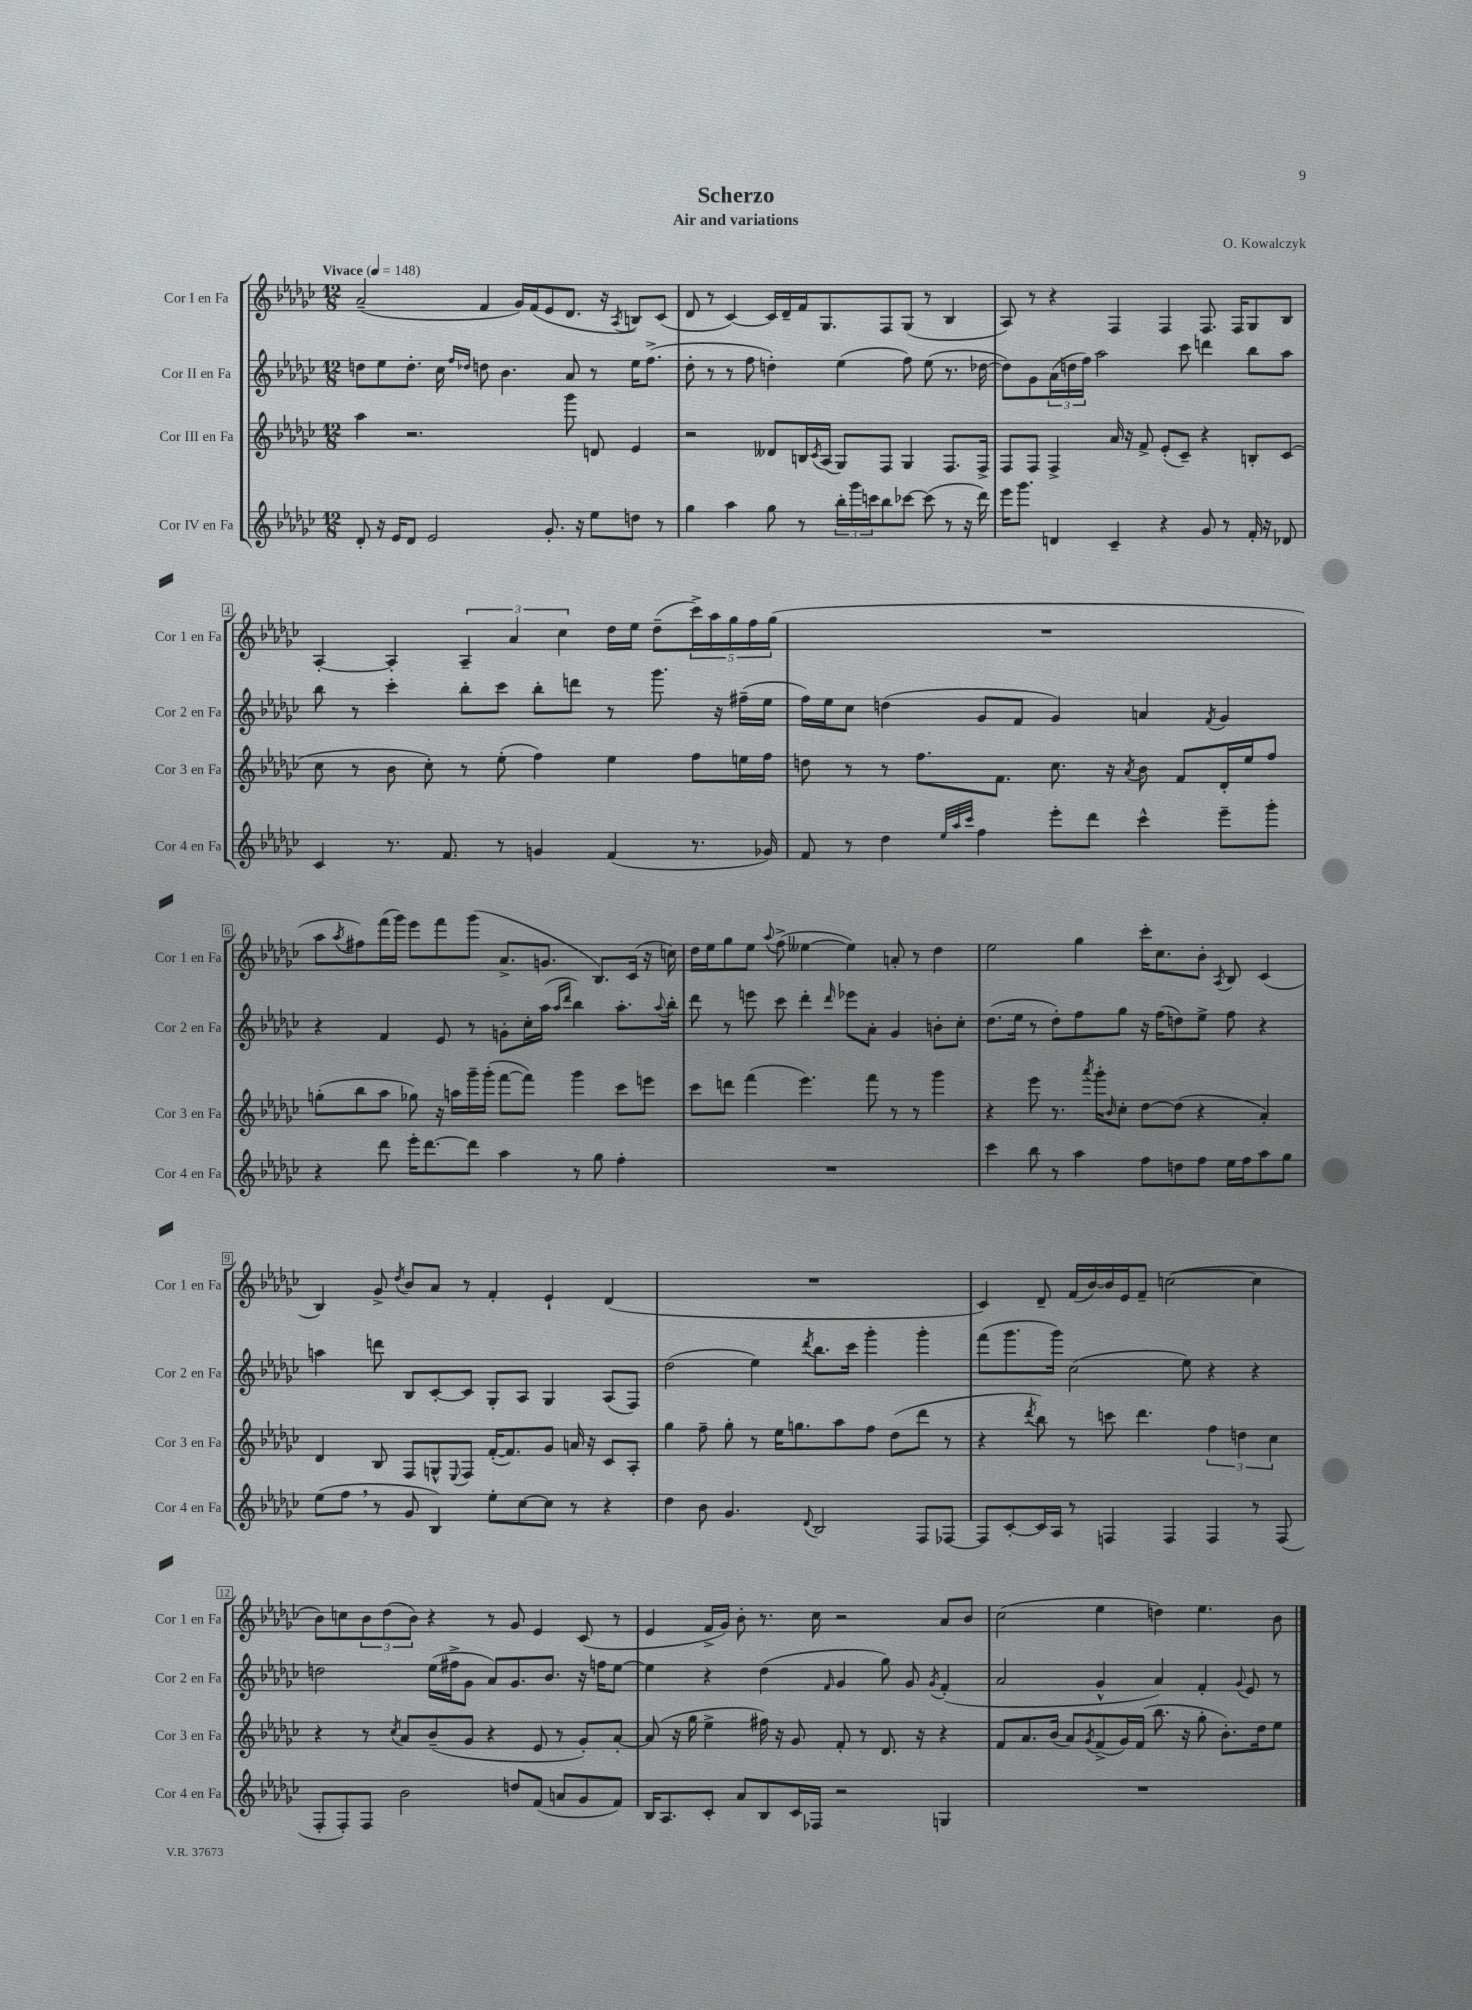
\header { title = "Scherzo" composer = "O. Kowalczyk" subtitle = "Air and variations" }
<<
\new StaffGroup <<
\new Staff = "s0" \with { instrumentName = "Cor I en Fa" shortInstrumentName = "Cor 1 en Fa" } {
    \clef treble \key ges \major \numericTimeSignature \time 12/8 \tempo "Vivace" 4 = 148
    aes'2--( f'4 ges'16) f'16( ees'8 des'8. r16 \acciaccatura { aes8 } b8) ces'8( |
    des'8 r8 ces'4~) ces'16 des'16-- f'16 ges8. f8 ges8( r8 bes4 |
    aes8) r8 r4 f4 f4 f8. f16 ges8 bes8 |
    aes4~-. aes4-. \tuplet 3/2 { aes4-- aes'4 ces''4 } des''16 ees''16 des''8--( \tuplet 5/4 { ces'''16->) aes''16 ges''16 f''16 ges''16( } |
    R1. |
    aes''8 \acciaccatura { aes''8 } fis''8) f'''16( ges'''16) ees'''8 f'''8 ges'''8( aes'8.-> g'8. bes8.) ces'16( r16 c''16) |
    des''16 ees''16 ges''8 ees''8 \appoggiatura { aes''8 } f''8->( eeses''4~ eeses''4) a'8-. r8 des''4 |
    ees''2 ges''4 ces'''16-. ces''8. bes'8-. \acciaccatura { aes8 } bes8 ces'4( |
    bes4) ges'8-> \acciaccatura { des''8 } bes'8 aes'8 r8 f'4-. ees'4-! des'4( |
    R1. |
    ces'4) des'8-- f'16( bes'16~) bes'16 ees'16 f'8-- c''2~( c''4 |
    bes'8) c''8 \tuplet 3/2 { bes'8 des''8( bes'8) } r4 r8 ges'8 ees'4 ces'8( r8 |
    ees'4 f'16-> ges'16) bes'8-. r8. ces''16 r2 aes'8 bes'8 |
    ces''2( ees''4 d''4) ees''4. bes'8 \bar "|." |
}
\new Staff = "s1" \with { instrumentName = "Cor II en Fa" shortInstrumentName = "Cor 2 en Fa" } {
    \clef treble \key ges \major \numericTimeSignature \time 12/8
    d''8 ees''8 d''8.-. ces''16 \grace { f''16 des''16 } d''8 bes'4. aes'8 r8 ees''16 f''8.->( |
    des''8-. r8 r8 f''8 d''4-.) ees''4( f''8) ees''8( r8. des''16~ |
    des''8) ges'8 \tuplet 3/2 { aes'16( d''16 f''16) } aes''2 ces'''8 d'''4 bes''8 aes''8 |
    bes''8 r8 ces'''4-. bes''8-. ces'''8 bes''8-. d'''8 r8 ges'''8. r16 fis''16--( ees''16 |
    f''16) ees''16 ces''8 d''4( ges'8 f'8 ges'4) a'4 \acciaccatura { f'8 } ges'4 |
    r4 f'4 ees'8 r8 g'8-. ces''16-. aes''16( \grace { aes''16 des'''16 } bes''4) aes''8.-. \appoggiatura { aes''8 } bes''16-. |
    des'''8 r8 e'''8 ces'''8 des'''4-. \grace { des'''16 } ees'''8 aes'8-. ges'4 b'8-. ces''8-. |
    des''8.( ees''16 r8 des''8-.) f''8 ges''8 r16 f''16( d''8) ees''8-> f''8 r4 |
    a''4 d'''8 bes8 ces'8~-. ces'8 ges8-. aes8 ges4 aes8( f8) |
    des''2( ees''4) \acciaccatura { des'''8 } bes''8. ces'''16 ges'''4-. ges'''4-. |
    f'''8( ges'''8. ges'''16) ces''2( ees''8) r4 r4 |
    d''2 ees''16( fis''16-> ges'8 aes'8) ges'8. bes'8. r16 f''16 ees''8~ |
    ees''4 r4 des''4( \grace { f'16 } ges'4 ges''8) ges'8 \acciaccatura { ges'8 } f'4-.( |
    aes'2 ges'4-^ aes'4) f'4-. \appoggiatura { ges'8 } ees'8 r8 \bar "|." |
}
\new Staff = "s2" \with { instrumentName = "Cor III en Fa" shortInstrumentName = "Cor 3 en Fa" } {
    \clef treble \key ges \major \numericTimeSignature \time 12/8
    aes''4 r2. ges'''8 d'8 ees'4 |
    r2 deses'8 b16 \acciaccatura { ces'8 } aes16( ges8) f8 ges4 f8. f16-> |
    f8 f8 f4-> aes'16 r16 f'8-> ees'8-.( ces'8--) r4 b8-. ces'8( |
    ces''8 r8 bes'8 ces''8-.) r8 ees''8-.( f''4) ees''4 f''8 e''16 f''16 |
    d''8 r8 r8 f''8. f'8. ces''8. r16 \acciaccatura { aes'8 } bes'8 f'8 des'16-. ees''16 f''8 |
    g''8-.( bes''8 aes''8 ges''8) r16 a''16 ges'''16-- ges'''16-.( f'''8~ f'''8) ges'''4 ces'''8 e'''8 |
    ces'''8 d'''8 f'''4( ees'''4.) f'''8 r8 r8 ges'''4 |
    r4 ees'''8 r8. \acciaccatura { aes'''8 } ges'''16-. \grace { bes'16 } ces''8-. des''8~ des''8( r4 aes'4-.) |
    des'4 bes8 f8 g8-^ \appoggiatura { ees8 } f8 f'16~-.( f'8.) ges'8 a'16 r16 ces'8 aes8-. |
    ges''4 f''8-- ges''8-. r8 ees''16 g''8. aes''8 f''8 des''8( des'''8 r8 |
    r4 \acciaccatura { des'''8 } bes''8) r8 c'''8 des'''4. \tuplet 3/2 { f''4 d''4 ces''4 } |
    r4 r8 \acciaccatura { ces''8 } aes'8 bes'8--( ges'8 r4 ees'8 r8 ges'8-.) aes'8~-. |
    aes'8( r16 ges''16 ees''4-> fis''16) r16 ges'8 f'8-. r8 des'8. r16 r4 |
    f'8 aes'8. bes'16( aes'8) \acciaccatura { ges'8 } f'8->( ges'16) f'16( bes''8. r16 ges''8-. bes'8.-.) des''16 ees''8 \bar "|." |
}
\new Staff = "s3" \with { instrumentName = "Cor IV en Fa" shortInstrumentName = "Cor 4 en Fa" } {
    \clef treble \key ges \major \numericTimeSignature \time 12/8
    des'8-. r16 ees'16 des'8 ees'2 ges'8.-. r16 ees''8 d''8 r8 |
    ges''4 aes''4 ges''8 r8 \tuplet 3/2 { bes''16-. ges'''16 c'''16 } bes''8 ces'''8~ ces'''8( r8 r16 des'''16) |
    ees'''16 ges'''8. d'4 ces'4-- r4 ges'8 r8 f'16-. r16 des'8 |
    ces'4 r8. f'8. r8 g'4 f'4( r8. ges'16) |
    f'8 r8 des''4 \grace { ees''32 aes''32 ces'''32 } f''4 ees'''8-. des'''8 ces'''4-^ ees'''8-- ges'''8-. |
    r4 des'''8 ees'''16-. des'''8.~ des'''8 aes''4 r8 ges''8 f''4-. |
    R1. |
    ces'''4 bes''8 r8 aes''4 f''8 d''8 f''8 ees''16 f''16 aes''8 ges''8 |
    ees''8( f''8 \breathe r8 ges'8 bes4) ees''8-. ces''8~ ces''8 r8 r4 |
    des''4 bes'8 ges'4. \appoggiatura { des'8 } bes2 f8 fes8~ |
    fes8 ces'8~-. ces'16 aes16 r8 f4 f4 f4 r8 f8( |
    f8-. f8-.) f8 bes'2 d''8 f'8( a'8 ges'8 f'8) |
    bes16 aes8. ces'8-. aes'8 bes8 ces'16 fes16 r2 g4 |
    R1. \bar "|." |
}
>>
>>
\layout { \context { \Score \override BarNumber.stencil = #(make-stencil-boxer 0.1 0.3 ly:text-interface::print) } }
